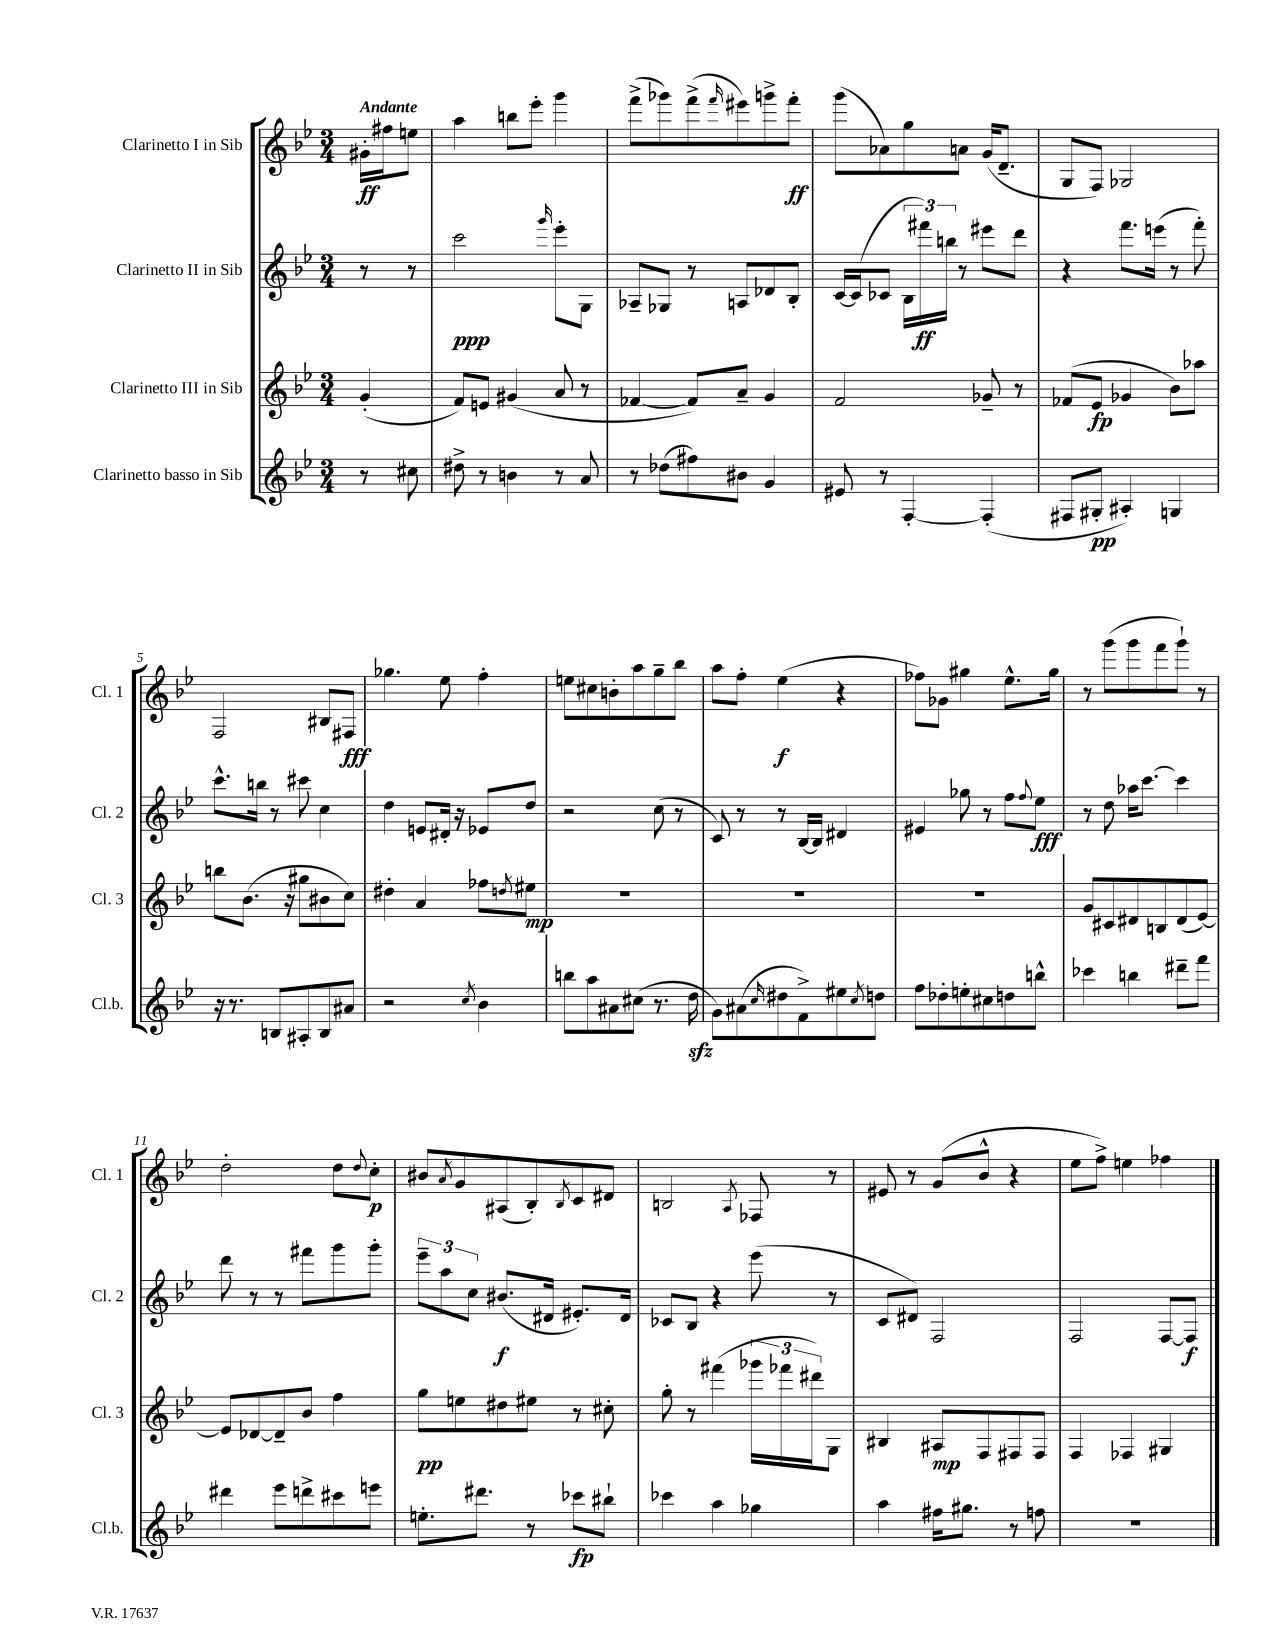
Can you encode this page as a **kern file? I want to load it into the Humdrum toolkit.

**kern	**kern	**kern	**kern
*staff4	*staff3	*staff2	*staff1
*clefG2	*clefG2	*clefG2	*clefG2
*k[b-e-]	*k[b-e-]	*k[b-e-]	*k[b-e-]
*M3/4	*M3/4	*M3/4	*M3/4
8r	(4g'/	8r	16g#'\LL
.	.	.	16ff#\J
8cc#\	.	8r	8ee\J
=	=	=	=
8dd#^\	8f/L)	2ccc\	4aa\
8r	8e/J	.	.
4b\	(4g#/	.	8bb\L
.	.	.	8eee-'\J
.	.	16qqggg/	.
8r	8a/	8eee-'\L	4ggg\
8a/	8r	8G\J	.
=	=	=	=
8r	[4f-/	8A-~/L	(8fff^\L
(8dd-\L	.	8G-/J	8ggg-\)
8ff#\)	8f-/]L)	8r	(8fff^\
.	.	.	16qqfff/
8b#\J	8a~/J	8A/L	8eee#\)
4g/	4g/	8d-/	8ggg^\
.	.	8B-'/J	8fff'\J
=	=	=	=
8e#/	2f/	[16c/LL	(8ggg\L
.	.	(16c/]J	.
8r	.	8c-/J	8a-\)
[4F'/	.	24B-\LL	8gg\
.	.	24fff#\)	.
.	.	24bb\JJ	.
.	.	8r	8a\J
(4F'/]	8g-~/	8eee#\L	(16g/LK
.	.	.	8.d~/J
.	8r	8ddd\J	.
=	=	=	=
8F#/L	(8f-/L	4r	8G/L
8G#'/J	8e-/J	.	8F/J)
4A#'/)	4g-/	8.fff\L	2G-/
.	.	(16eee\Jk	.
4G/	8b-\L)	8r	.
.	8aa-\J	8fff'\)	.
=	=	=	=
16r	8bb\L	8.ccc^^\L	2F/
8.r	.	.	.
.	(8.b-\J	.	.
.	.	16bb\Jk	.
8B/L	.	8r	.
.	16r	.	.
8A#'/	8gg#\L	8ccc#\	.
8B/	8b#\	4cc\	8B#/L
8a#/J	8cc\J)	.	8F#/J
=	=	=	=
2r	4dd#'\	4dd\	4.gg-\
.	4a/	8e/L	.
.	.	16d#'/Jk	8ee-\
.	.	16r	.
8qcc/	.	.	.
4b-\	8ff-\L	8e-/L	4ff'\
.	8qdd/	.	.
.	8ee#\J	8dd/J	.
=	=	=	=
8bb\L	2.r	2r	8ee\L
8aa\	.	.	8cc#\
8a#\	.	.	8b'\
(8cc#\J	.	.	8aa\
8.r	.	(8cc\	8gg~\
.	.	8r	8bb-\J
16dd\	.	.	.
=	=	=	=
8g\L)	2.r	8c/)	8aa\L
(8a#\	.	8r	8ff'\J
16qqcc/	.	.	.
8dd#\	.	8r	(4ee-\
8f^\)	.	[16B-/LL	.
.	.	16B-/]JJ	.
8ee#\	.	4d#/	4r
8qcc/	.	.	.
8dd\J	.	.	.
=	=	=	=
8ff\L	2.r	4e#/	8ff-\L)
8dd-'\	.	.	8g-\J
8ee'\	.	8gg-\	4gg#\
8cc#\	.	8r	.
8dd\	.	8ff\L	8.ee-^^\L
.	.	8qqff/	.
8bb^^\J	.	8ee-\J	.
.	.	.	16gg#\Jk
=	=	=	=
4ccc-\	8g/L	8r	8r
.	8c#/	8dd\	(8ggg\L
4bb\	8d#/	16aa-\LK	8ggg\
.	.	[8.ccc\J	.
.	8B/	.	8fff\
8ddd#~\L	(8d#/	4ccc\]	8ggg`\J)
8fff\J	[8e-/J)	.	8r
=	=	=	=
4ddd#\	8e-/]L	8ddd\	2dd'\
.	[8d-/	8r	.
8eee-\L	8d-~/]	8r	.
8ddd^\	8b-/J	8fff#\L	.
8ccc#\	4ff\	8ggg\	8dd\L
.	.	.	8qqdd/
8eee\J	.	8ggg'\J	8cc'\J
=	=	=	=
8.ee'\L	8gg\L	12eee-~\L	8b#/L
.	.	12aa\	.
.	.	.	8qa/
.	8ee\	.	8g/
.	.	12cc\J	.
8.ddd#\J	.	.	.
.	8dd#\	(8.b#/L	(8A#/
8r	8ee#\J	.	8B-'/)
.	.	16d#/Jk	.
.	.	.	8qB-/
8ccc-\L	8r	8.e#'/L)	8c/
8bb#`\J	8cc#'\	.	8d#/J
.	.	16d#/Jk	.
=	=	=	=
4ccc-\	8gg'\	8c-/L	2B/
.	8r	8B-/J	.
4aa\	(4fff#\	4r	.
.	.	.	8qA/
4gg-\	24ggg-\LL	(8eee-\	8F-/
.	24fff-\	.	.
.	24ddd#\J)	.	.
.	8G\J	8r	8r
=	=	=	=
4aa\	4B#/	8c/L	8e#/
.	.	8d#/J)	8r
16ff#\LK	8A#/L	2F/	(8g/L
8.gg#\J	.	.	.
.	8F/	.	8b-^^/J
8r	8F#/	.	4r
8ff\	8F#/J	.	.
=	=	=	=
2.r	4F/	2F/	8ee-\L
.	.	.	8ff^\J)
.	4F-/	.	4ee\
.	4G#/	[8F/L	4ff-\
.	.	8F/]J	.
==	==	==	==
*-	*-	*-	*-
